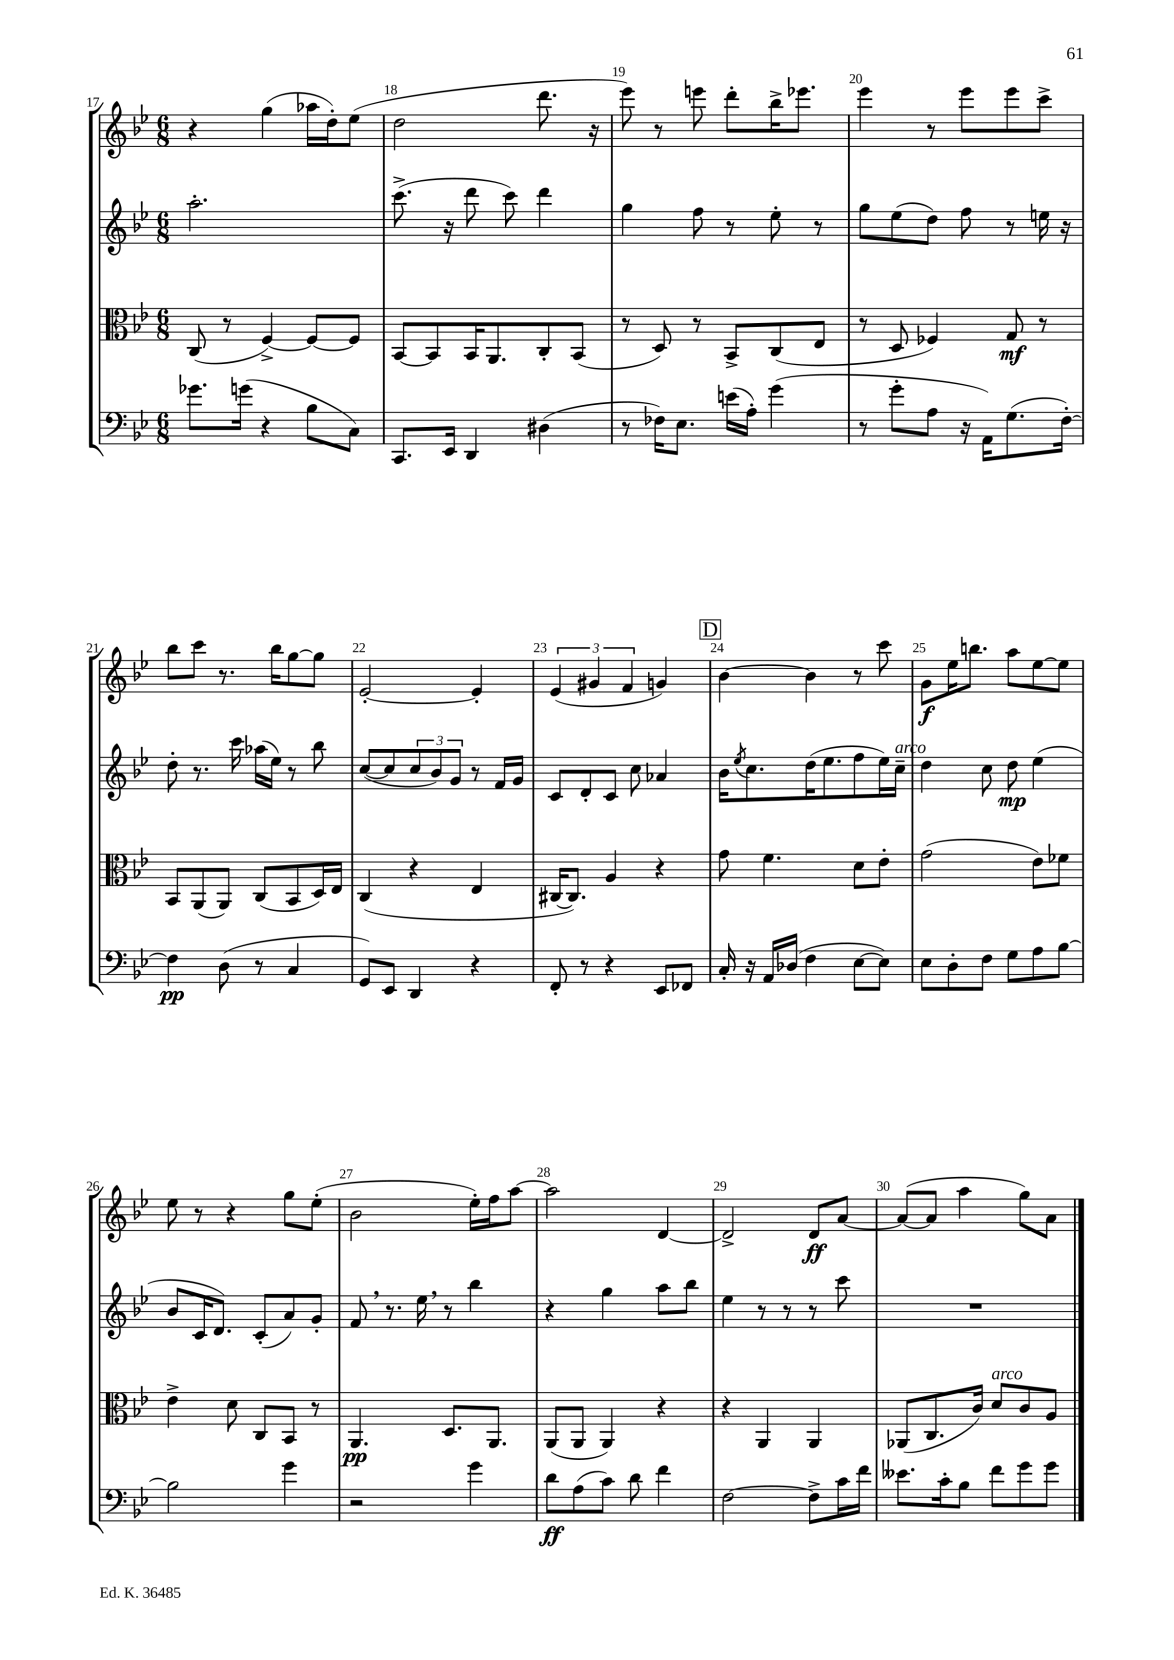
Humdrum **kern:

**kern	**kern	**kern	**kern
*staff4	*staff3	*staff2	*staff1
*clefF4	*clefC3	*clefG2	*clefG2
*k[b-e-]	*k[b-e-]	*k[b-e-]	*k[b-e-]
*M6/8	*M6/8	*M6/8	*M6/8
8.g-\L	(8C/	2.aa'\	4r
.	8r	.	.
(16g\Jk	.	.	.
4r	[4F^/)	.	(4gg\
8B-\L	8F/_L	.	16aa-\LL
.	.	.	16dd'\J)
8C\J)	8F/]J	.	(8ee-\J
=	=	=	=
8.CC/L	[8BB-/L	(8.ccc^\	2dd\
.	8BB-/]	.	.
16EE-/Jk	.	16r	.
4DD/	16BB-/K	8ddd\	.
.	8.AA/	.	.
.	.	8ccc\)	.
(4D#\	8C'/	4ddd\	8.ddd\
.	(8BB-/J	.	.
.	.	.	16r
=	=	=	=
8r	8r	4gg\	8eee-\)
16F-\LK)	8D/)	.	8r
8.E-\J	.	.	.
.	8r	8ff\	8eee\
(16e\LL	8BB-^/L	8r	8ddd'\L
16A'\JJ)	.	.	.
(4g\	(8C/	8ee-'\	16bb-^\K
.	.	.	8.eee-\J
.	8E-/J	8r	.
=	=	=	=
8r	8r	8gg\L	4eee-\
8g'\L	8D/	(8ee-\	.
8A\J	4F-/)	8dd\J)	8r
16r	.	8ff\	8eee-\L
16AA\LK)	.	.	.
(8.G\	8G/	8r	8eee-\
.	8r	16ee\	8ccc^\J
[16F'\Jk)	.	16r	.
=	=	=	=
4F\]	8BB-/L	8dd'\	8bb-\L
.	(8AA/	8.r	8ccc\J
(8D\	8AA/J)	.	8.r
.	.	16ccc\	.
8r	(8C/L	(16aa-\LL	.
.	.	16ee-\JJ)	16bb-\LK
4C/	8BB-/	8r	[8gg\
.	16D/L)	8bb-\	8gg\]J
.	16E-/JJ	.	.
=	=	=	=
8GG/L)	(4C/	([8cc/L	[2e-'/
8EE-/J	.	8cc/]	.
4DD/	4r	12cc/	.
.	.	12b-/)	.
.	.	12g/J	.
4r	4E-/	8r	4e-'/]
.	.	16f/LL	.
.	.	16g/JJ	.
=	=	=	=
8FF'/	[16C#/LK	8c/L	(6e-/
.	8.C#/]J)	.	.
8r	.	8d'/	.
.	.	.	6g#/
4r	4A/	8c/J	.
.	.	.	6f/
.	.	8cc\	.
8EE-/L	4r	4a-/	4g/)
8FF-/J	.	.	.
=	=	=	=
16C'/	8g\	16b-\LK	[4b-\
.	.	8qee-/	.
16r	.	8.cc\	.
16AA/LL	4.f\	.	.
(16D-/JJ	.	.	.
4F\	.	(16dd\K	4b-\]
.	.	8.ee-\	.
[8E-\L	8d\L	8ff\	8r
8E-\]J)	8e-'\J	16ee-\L)	8ccc\
.	.	16cc~\JJ	.
=	=	=	=
8E-\L	(2g\	4dd\	8g\L
8D'\	.	.	16ee-\K
.	.	.	8.bb\J
8F\J	.	8cc\	.
8G\L	.	8dd\	8aa\L
8A\	8e-\L)	(4ee-\	[8ee-\
[8B-\J	8f-\J	.	8ee-\]J
=	=	=	=
2B-\]	4e-^\	8b-/L	8ee-\
.	.	16c/K	8r
.	.	8.d/J)	.
.	8d\	.	4r
.	8C/L	(8c'/L	.
4g\	8BB-/J	8a/)	8gg\L
.	8r	8g'/J	(8ee-'\J
=	=	=	=
2r	4.AA/	8f/	2b-\
.	.	8.r	.
.	.	16ee-\	.
.	8.D/L	8r	.
4g\	.	4bb-\	16ee-'\LL)
.	8.AA/J	.	16ff\J
.	.	.	[8aa\J
=	=	=	=
8d\L	(8AA/L	4r	2aa\]
(8A\	8AA/J	.	.
8c\J)	4AA/)	4gg\	.
8d\	.	.	.
4f\	4r	8aa\L	[4d/
.	.	8bb-\J	.
=	=	=	=
[2F\	4r	4ee-\	2d^/]
.	4AA/	8r	.
.	.	8r	.
8F^\]L	4AA/	8r	8d/L
16c\L	.	8ccc\	[8a/J
16f\JJ	.	.	.
=	=	=	=
8.e--\L	(8AA-/L	2.r	(8a/_L
.	8.C/	.	8a/]J
16c'\k	.	.	.
8B-\J	.	.	4aa\
.	16c/Jk)	.	.
8f\L	8d/L	.	.
8g\	8c/	.	8gg\L)
8g\J	8A/J	.	8a\J
==	==	==	==
*-	*-	*-	*-
